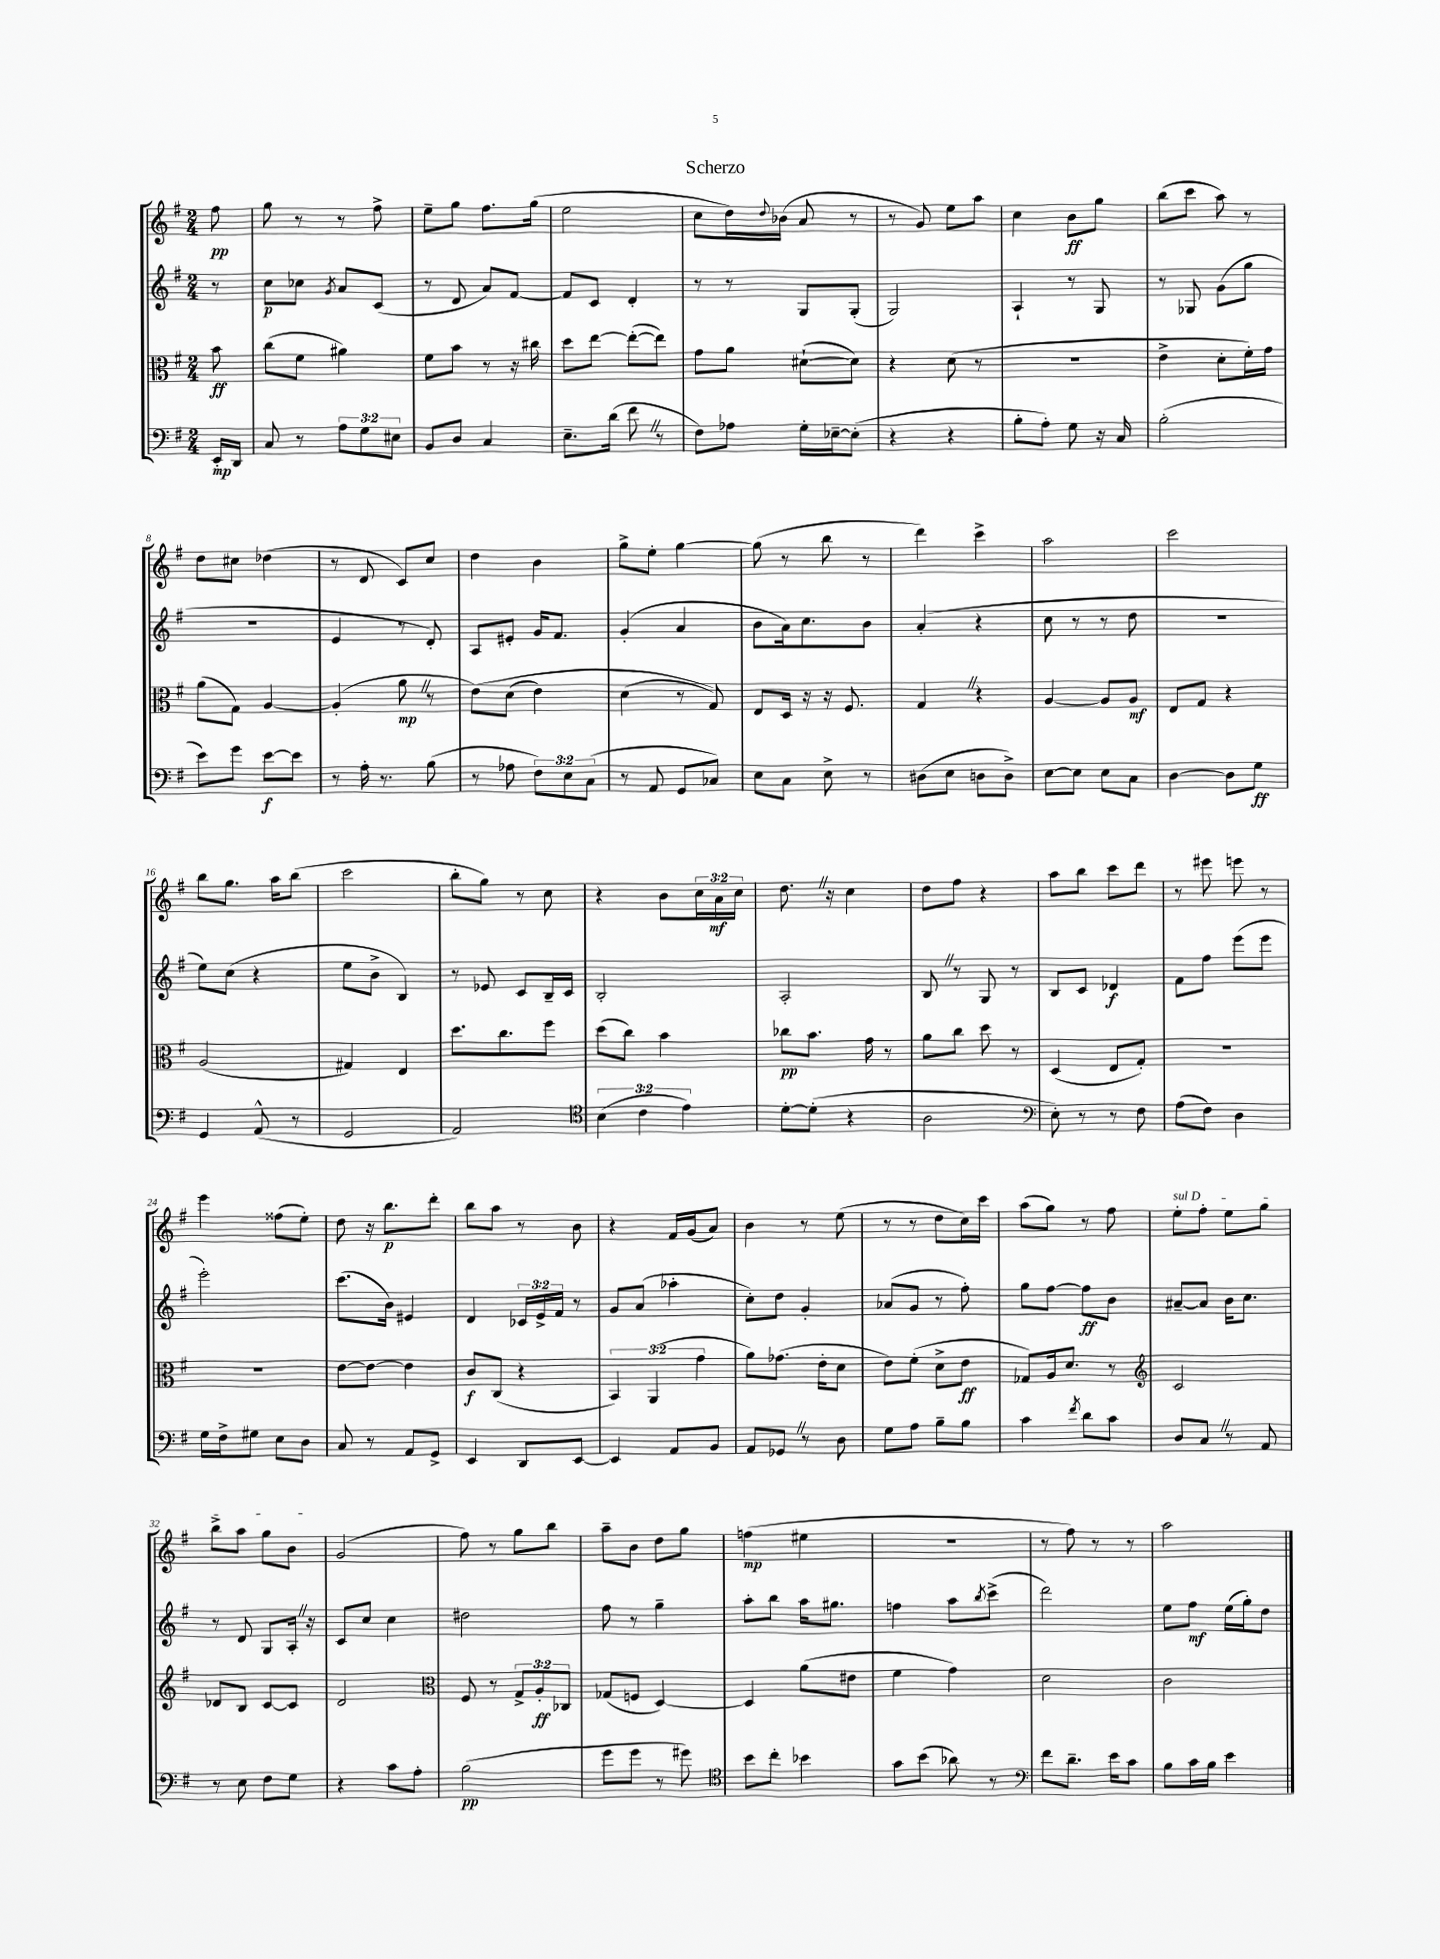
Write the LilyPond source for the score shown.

\header { title = "Scherzo" }
<<
\new StaffGroup <<
\new Staff = "s0" {
    \clef treble \key g \major \numericTimeSignature \time 2/4 \override Staff.TupletNumber.text = #tuplet-number::calc-fraction-text \partial 8
    fis''8\pp |
    g''8 r8 r8 fis''8-> |
    e''8-- g''8 fis''8. g''16( |
    e''2 |
    c''8 d''16) \appoggiatura { d''8 } bes'16( a'8 r8 |
    r8 g'8) e''8 a''8 |
    c''4 b'8\ff g''8 |
    b''8( c'''8 a''8) r8 |
    d''8 cis''8 des''4( |
    r8 d'8 c'8) c''8 |
    d''4 b'4 |
    g''8-> e''8-. g''4~ |
    g''8( r8 b''8 r8 |
    d'''4) c'''4-> |
    a''2 |
    c'''2 |
    b''8 g''8. a''16 b''8( |
    c'''2 |
    b''8-. g''8) r8 c''8 |
    r4 b'8 \tuplet 3/2 { c''16 a'16\mf c''16 } |
    d''8. \once \override BreathingSign.text = \markup { \musicglyph "scripts.caesura.straight" } \breathe r16 c''4 |
    d''8 fis''8 r4 |
    a''8 b''8 c'''8 d'''8 |
    r8 eis'''8 e'''8 r8 |
    e'''4 fisis''8( e''8-.) |
    d''8 r16 b''8.\p d'''8-. |
    b''8 a''8 r8 b'8 |
    r4 fis'16 g'16( a'8) |
    b'4 r8 e''8( |
    r8 r8 d''8 c''16) c'''16 |
    a''8( g''8) r8 fis''8 |
    \once \override TextSpanner.bound-details.left.text = \markup { \italic "sul D" } e''8-.\startTextSpan fis''8-. e''8 g''8 |
    b''8-> a''8 g''8 b'8\stopTextSpan |
    g'2( |
    fis''8) r8 g''8 b''8 |
    a''8-- b'8 d''8 g''8 |
    f''4\mp( eis''4 |
    r2 |
    r8 fis''8) r8 r8 |
    a''2 \bar "|." |
}
\new Staff = "s1" {
    \clef treble \key g \major \numericTimeSignature \time 2/4 \override Staff.TupletNumber.text = #tuplet-number::calc-fraction-text \partial 8
    r8 |
    c''8\p ces''8 \acciaccatura { g'8 } a'8 c'8( |
    r8 d'8 a'8) fis'8~ |
    fis'8 c'8 d'4-. |
    r8 r8 g8 g8-.( |
    g2) |
    a4-! r8 g8 |
    r8 ges8 g'8( g''8 |
    r2 |
    e'4 r8 d'8-.) |
    a8 eis'8-. g'16 fis'8. |
    g'4-.( a'4 |
    b'8 a'16) c''8. b'8 |
    a'4-.( r4 |
    c''8 r8 r8 d''8 |
    r2 |
    e''8) c''8( r4 |
    e''8 b'8-> b4) |
    r8 ees'8 c'8 b16-- c'16 |
    b2-. |
    a2-. |
    b8 \once \override BreathingSign.text = \markup { \musicglyph "scripts.caesura.straight" } \breathe r8 g8 r8 |
    b8 c'8 des'4\f |
    fis'8 fis''8 e'''8( e'''8 |
    e'''2-.) |
    c'''8.( b'16) eis'4 |
    d'4 \tuplet 3/2 { ces'16 e'16-> fis'16 } r8 |
    g'8 a'8( aes''4-. |
    c''8-.) d''8 g'4-. |
    aes'8( g'8 r8 fis''8-.) |
    g''8 fis''8~ fis''8\ff b'8 |
    ais'8~-- ais'8 b'16 c''8. |
    r8 d'8 g8 a16-. \once \override BreathingSign.text = \markup { \musicglyph "scripts.caesura.straight" } \breathe r16 |
    c'8 c''8 c''4 |
    dis''2 |
    fis''8 r8 g''4-- |
    a''8-. b''8 a''16 gis''8. |
    f''4 a''8 \acciaccatura { b''8 } c'''8->( |
    d'''2) |
    e''8 fis''8\mf e''16( g''16-.) d''8 \bar "|." |
}
\new Staff = "s2" {
    \clef alto \key g \major \numericTimeSignature \time 2/4 \override Staff.TupletNumber.text = #tuplet-number::calc-fraction-text \partial 8
    b'8\ff |
    c''8( fis'8 ais'4) |
    fis'8 b'8 r8 r16 cis''16 |
    d''8 e''8~ e''8~-.( e''8) |
    g'8 a'8 dis'8~-!( dis'8) |
    r4 d'8( r8 |
    r2 |
    e'4-> d'8-. fis'16-.) g'16 |
    a'8( g8) a4~ |
    a4-.( a'8\mp \once \override BreathingSign.text = \markup { \musicglyph "scripts.caesura.straight" } \breathe r8 |
    e'8)\( d'8( e'4) |
    d'4( r8 g8)\) |
    e8 d16 r16 r16 fis8. |
    g4 \once \override BreathingSign.text = \markup { \musicglyph "scripts.caesura.straight" } \breathe r4 |
    a4~ a8 a8\mf |
    e8 g8 r4 |
    a2( |
    gis4) e4 |
    d''8. c''8. fis''8 |
    d''8( c''8) b'4 |
    ces''8\pp b'8. g'16 r8 |
    a'8 c''8 d''8 r8 |
    d4( e8 g8-.) |
    R2 |
    R2 |
    e'8~ e'8~ e'4 |
    c'8\f c8( r4 |
    \tuplet 3/2 { b,4) a,4( g'4 } |
    a'8) ges'8.( e'16-. d'8 |
    e'8) fis'8-.( d'8-> e'8\ff |
    ges8) a16 d'8. r8 |
    \clef treble c'2 |
    des'8 b8 c'8~ c'8 |
    d'2 |
    \clef alto fis8 r8 \tuplet 3/2 { g8-> a8-.\ff ces8 } |
    ges8( f8 d4~) |
    d4 a'8( eis'8 |
    fis'4 g'4) |
    d'2 |
    c'2 \bar "|." |
}
\new Staff = "s3" {
    \clef bass \key g \major \numericTimeSignature \time 2/4 \override Staff.TupletNumber.text = #tuplet-number::calc-fraction-text \partial 8
    e,16-.\mp d,16 |
    c8 r8 \tuplet 3/2 { a8 g8 eis8 } |
    b,8 d8 c4 |
    e8.-- d'16( fis'8 \once \override BreathingSign.text = \markup { \musicglyph "scripts.caesura.straight" } \breathe r8 |
    fis8) aes8 g16-. ees16~-- ees8-.( |
    r4 r4 |
    b8-. a8-.) g8 r16 c16 |
    b2-.( |
    e'8) g'8 e'8~\f e'8 |
    r8 a16-. r8. b8( |
    r8 aes8 \tuplet 3/2 { fis8) e8 c8( } |
    r8 a,8 g,8 ces8) |
    e8 c8 e8-> r8 |
    dis8( e8 d8 d8->) |
    e8~ e8 e8 c8 |
    d4~ d8 g8\ff |
    g,4 a,8-^( r8 |
    g,2 |
    a,2) |
    \clef tenor \tuplet 3/2 { b4( c'4 e'4) } |
    d'8~-. d'8-.( r4 |
    a2 |
    \clef bass e8-.) r8 r8 fis8 |
    a8( fis8) d4 |
    g16 fis16-> gis8 e8 d8 |
    c8 r8 a,8 g,8-> |
    e,4 d,8 e,8~ |
    e,4 a,8 b,8 |
    a,8 ges,8 \once \override BreathingSign.text = \markup { \musicglyph "scripts.caesura.straight" } \breathe r8 d8 |
    g8 a8 b8-- b8 |
    c'4 \acciaccatura { fis'8 } d'8 c'8 |
    d8 c8 \once \override BreathingSign.text = \markup { \musicglyph "scripts.caesura.straight" } \breathe r8 a,8 |
    r8 e8 fis8 g8 |
    r4 c'8 a8-. |
    b2\pp( |
    g'8 g'8 r8 gis'8) |
    \clef tenor b'8 c''8-. bes'4 |
    g'8 b'8( aes'8) r8 |
    \clef bass fis'8 d'8.-- e'16 c'8 |
    b8 c'16 b16 e'4 \bar "|." |
}
>>
>>
